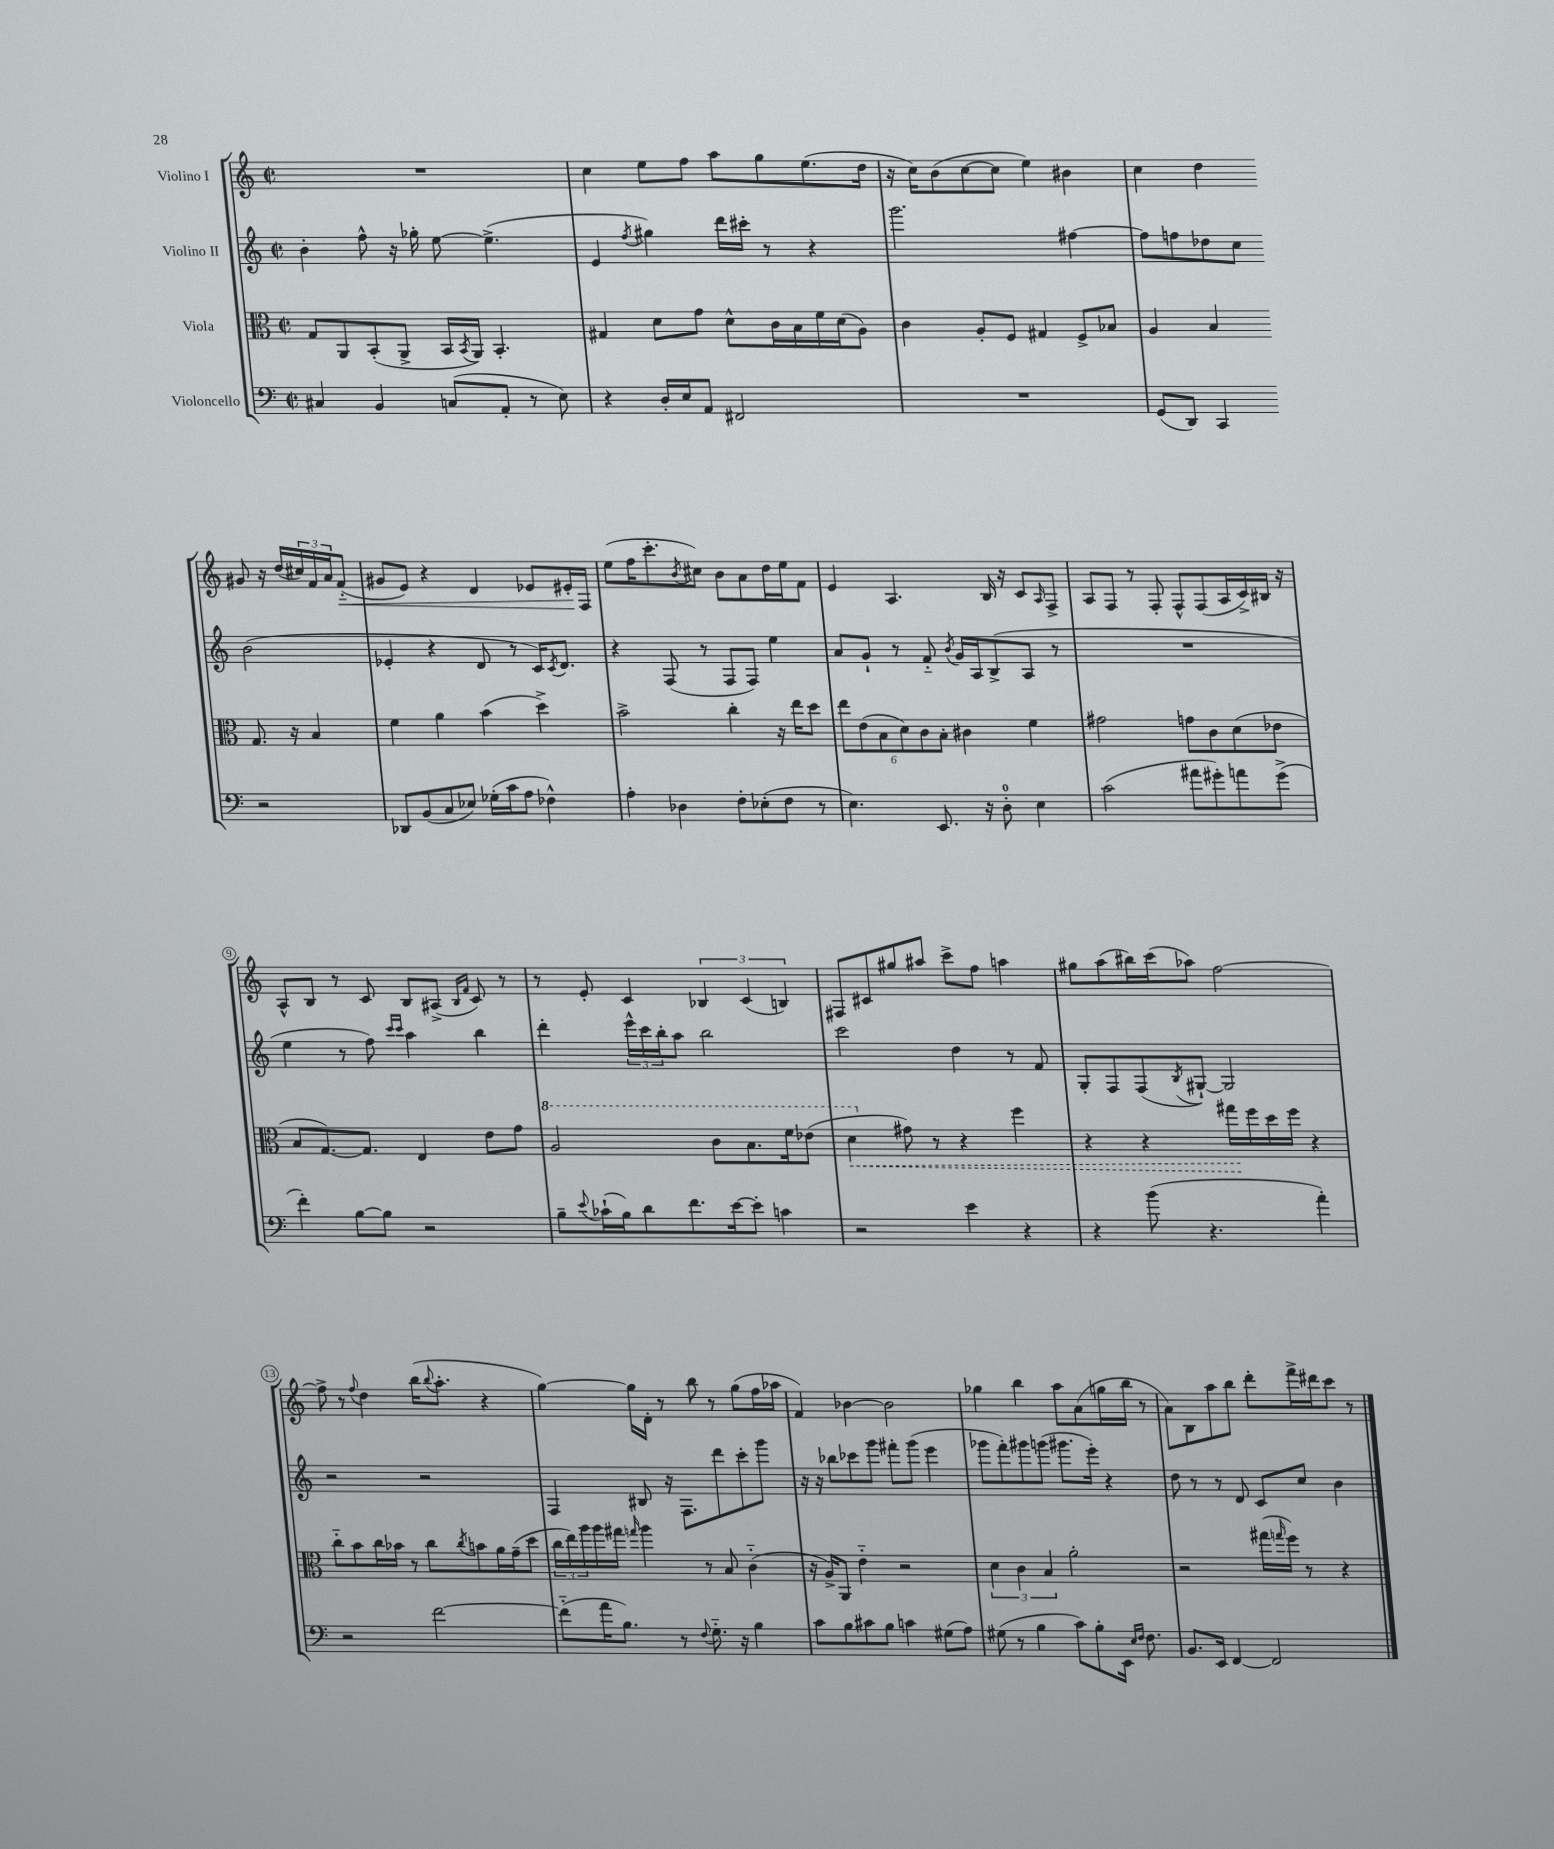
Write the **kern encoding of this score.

**kern	**kern	**kern	**kern
*staff4	*staff3	*staff2	*staff1
*clefF4	*clefC3	*clefG2	*clefG2
*k[]	*k[]	*k[]	*k[]
*M2/2	*M2/2	*M2/2	*M2/2
*met(c|)	*met(c|)	*met(c|)	*met(c|)
4C#	8G	4b'	1r
.	8AA	.	.
4BB	(8BB'	8ff^^	.
.	8AA^	16r	.
.	.	16gg-'	.
(8C	16BB	[8ee	.
.	8qBB	.	.
.	16AA)	.	.
8AA'	4.BB'	(4.ee^]	.
8r	.	.	.
8E)	.	.	.
=	=	=	=
4r	4G#	4e	4cc
.	.	8qff	.
16D'	8d	4gg#)	8ee
16E	.	.	.
8AA	8g	.	8ff
2FF#	8d^^	16ddd	8aa
.	.	16ccc#'	.
.	16c	8r	8gg
.	16B	.	.
.	16f	4r	(8.ee
.	(16d	.	.
.	8A)	.	.
.	.	.	16dd
=	=	=	=
1r	4c	2.ggg	16r
.	.	.	16cc)
.	.	.	(8b
.	8A'	.	[8cc
.	8F	.	8cc]
.	4G#	.	4ee)
.	8F^	[4ff#	4b#
.	8B-	.	.
=	=	=	=
(8GG	4A	8ff#]	4cc
8DD)	.	8ff	.
4CC	4B	8dd-	4dd
.	.	8cc	.
2r	8.G	(2b	8g#
.	.	.	16r
.	16r	.	(16dd
.	4B	.	24cc#)
.	.	.	24f
.	.	.	24a
.	.	.	(8f'~
=	=	=	=
8DD-	4f	4e-'	8g#
(8BB	.	.	8e)
8C	4a	4r	4r
8E-)	.	.	.
(16G-'	(4b	8d	4d
16c	.	.	.
8A	.	8r	.
4F-^^)	4dd^)	16c)	8e-
.	.	8qc	.
.	.	8.d	.
.	.	.	16e#'
.	.	.	16F
=	=	=	=
4A'	2b^	4r	(8ee
.	.	.	16ff
.	.	.	8.ccc'
4D-	.	(8F	.
.	.	.	8qb
.	.	8r	8cc#)
8F'	4cc'	8F	8b
(8E-'	.	8F)	8a
8F	16r	4ee	16dd
.	16ee	.	16ee
8r	8dd	.	8f
=	=	=	=
4.E)	12ee	8a	4e
.	(12e	.	.
.	.	8g`	.
.	12B	.	.
.	12d)	8r	4.A
.	12c	.	.
8.EE	.	8f'~	.
.	12B'	.	.
.	.	8qb	.
.	4c#	16g	.
16r	.	16A	.
8D'	.	(8B^	16B
.	.	.	16r
4E	4f	8A	8c
.	.	.	16qqA
.	.	8r	8F^
=	=	=	=
(2c	2g#	1r	8A
.	.	.	8F
.	.	.	8r
.	.	.	8F'
8a#	8g	.	8F^^
8g#')	8c	.	(8F
8a	(8d	.	16A
.	.	.	16c^)
(8g#^	8e-	.	16B#
.	.	.	16r
=	=	=	=
4f')	8B	4ee	8A^^
.	[8.G)	.	8B
[8B	.	8r	8r
.	8.G]	.	.
8B]	.	8ff)	8c
.	.	16qqccc	.
.	.	16qqccc	.
2r	4E	4aa	8B
.	.	.	(8A#^
.	.	.	16qqB
.	.	.	16qqf
.	8e	4bb	8c)
.	8g	.	8r
=	=	=	=
8B~	2a	4ddd'	8r
8qqe	.	.	.
(16c-`	.	.	8e'
16B)	.	.	.
8d	.	24eee^^	4c
.	.	24ccc	.
.	.	24bb'	.
8.f	.	8aa	.
.	8cc	2bb	6B-
[16e	.	.	.
8e']	8.b	.	.
.	.	.	(6c
4c	.	.	.
.	16ff	.	.
.	.	.	6B)
.	(8ee-	.	.
=	=	=	=
2r	4dd	2ccc	8F#
.	.	.	8c#
.	8g#)	.	8gg#
.	8r	.	8aa#
4e	4r	4dd	8ccc^
.	.	.	8ff
4r	4ff	8r	4aa
.	.	8f	.
=	=	=	=
4r	4r	8G'	8gg#
.	.	8F	(8aa
(8b	4r	(8F	16bb#)
.	.	.	(16ccc
.	.	8qB	.
4.r	.	[8G#`)	8aa-)
.	16gg#	2G#]	[2ff
.	16ff	.	.
.	16dd	.	.
.	16ff	.	.
4a')	4r	.	.
=	=	=	=
2r	8cc'~	2r	8ff^]
.	8b	.	8r
.	.	.	8qqff
.	16cc	.	4dd
.	16b-	.	.
.	8r	.	.
[2f	8cc	2r	(16bb
.	.	.	8qqbb
.	.	.	8.aa'
.	8qcc	.	.
.	8b	.	.
.	16a	.	4r
.	(16g~	.	.
.	8dd	.	.
=	=	=	=
(8f'~]	24cc	4F	[4gg)
.	24ee)	.	.
.	24aa	.	.
16a	16aa	.	.
8.B)	16gg#	.	.
.	16qqgg	.	.
.	4aa	8B#	16gg]
.	.	.	16d'
8r	.	16r	8r
.	.	8.F	.
8qqF	.	.	.
8.G'~	8r	.	8bb
.	8B	8ddd	8r
16r	.	.	.
4B	(4c'~	8ccc'	(8gg
.	.	8ggg	16ff
.	.	.	16aa-
=	=	=	=
8c	16r	16r	4f)
.	16A^)	16r	.
8B	8AA	8bb-	.
8c#	4e'~	8ccc-	[4b-
8B	.	8ggg	.
4c	2r	8fff#'	2b-]
.	.	(8ggg	.
(8G#	.	4eee	.
8A)	.	.	.
=	=	=	=
(8G#	6d	8ggg-	4gg-
8r	.	8fff')	.
.	6c	.	.
4B	.	8ggg#	4bb
.	6B	.	.
.	.	(8ggg	.
8c)	2a'	8.ggg#	8aa
8B'	.	.	(8a
.	.	16eee')	.
16EE	.	4r	16gg
16qqE	.	.	.
16qqF	.	.	.
8.F	.	.	16bb
.	.	.	8r
=	=	=	=
8.BB	2r	8dd	8a)
.	.	8r	8B
16EE	.	.	.
[4FF	.	8r	8aa
.	.	8d	8bb
2FF]	(16gg#	8c	8ddd'
.	16qqgg	.	.
.	16ff)	.	.
.	8r	8cc	16fff^
.	.	.	16ddd#
.	4r	4b	8ccc
.	.	.	8r
==	==	==	==
*-	*-	*-	*-
